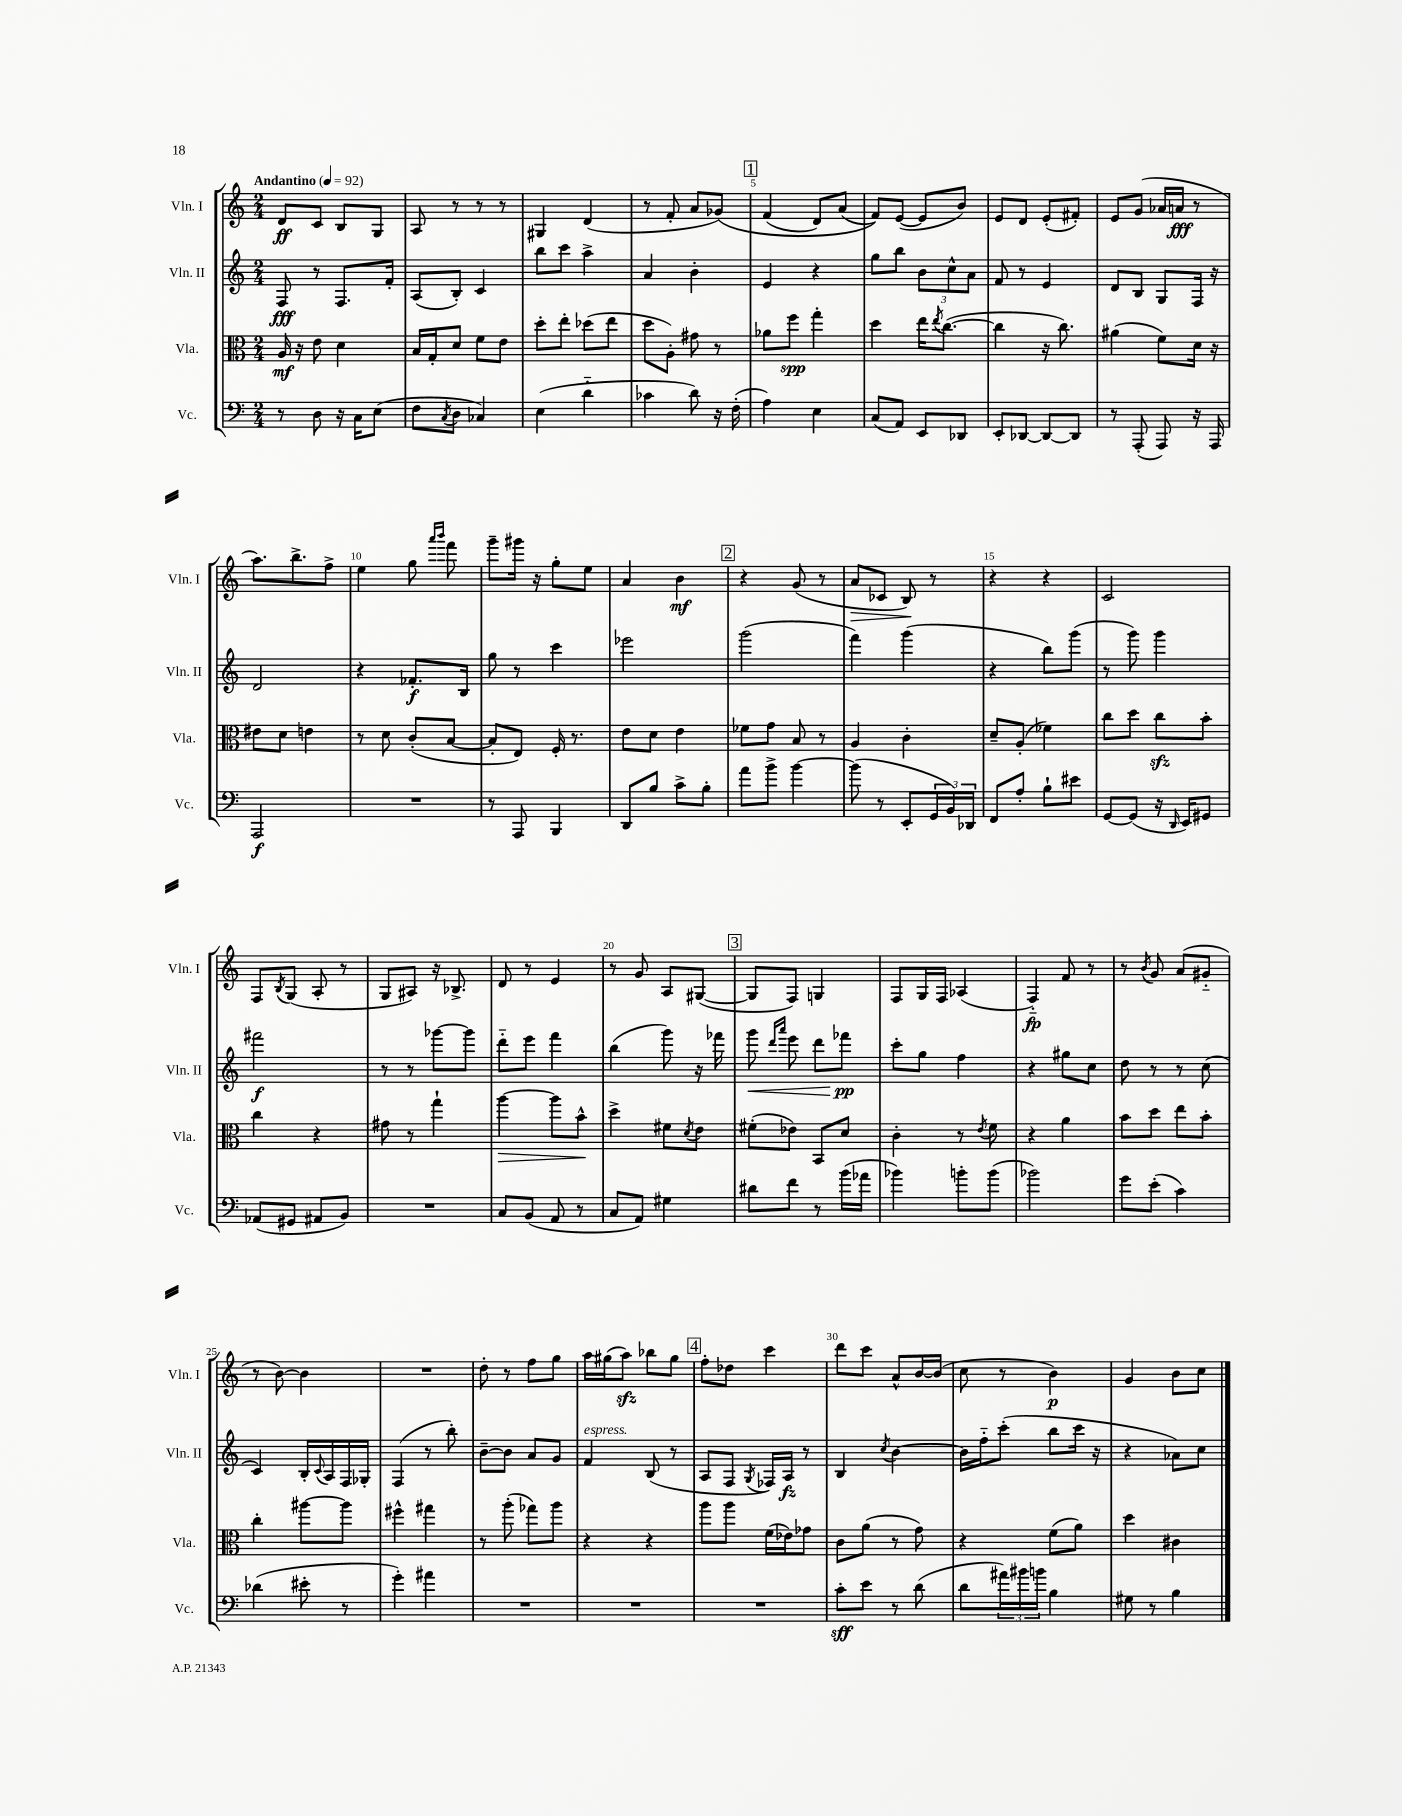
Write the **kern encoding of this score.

**kern	**dynam	**kern	**dynam	**kern	**dynam	**kern	**dynam
*part4	*part4	*part3	*part3	*part2	*part2	*part1	*part1
*staff4	*staff4	*staff3	*staff3	*staff2	*staff2	*staff1	*staff1
*I"Vc.	*	*I"Vla.	*	*I"Vln. II	*	*I"Vln. I	*
*I'Vc.	*	*I'Vla.	*	*I'Vln. II	*	*I'Vln. I	*
*clefF4	*	*clefC3	*	*clefG2	*	*clefG2	*
*k[]	*	*k[]	*	*k[]	*	*k[]	*
*M2/4	*	*M2/4	*	*M2/4	*	*M2/4	*
*MM92	*	*MM92	*	*MM92	*	*MM92	*
=1	=1	=1	=1	=1	=1	=1	=1
!	!	!	!	!	!	!LO:TX:a:B:t=Andantino	!
8r	.	16A/	mf	8F/	fff	8d/L	ff
.	.	16r	.	.	.	.	.
8D\	.	8e\	.	8r	.	8c/J	.
16r	.	4d\	.	8.F/L	.	8B/L	.
16C\KL	.	.	.	.	.	.	.
(8E\J	.	.	.	.	.	8G/J	.
.	.	.	.	16f'/Jk	.	.	.
=2	=2	=2	=2	=2	=2	=2	=2
8F\L	.	16B/LL	.	(8A/L	.	8A/	.
.	.	16G'/J	.	.	.	.	.
8qC/	.	.	.	.	.	.	.
8D\J	.	8d/J	.	8B'/J)	.	8r	.
4C-X/)	.	8f\L	.	4c/	.	8r	.
.	.	8e\J	.	.	.	8r	.
=3	=3	=3	=3	=3	=3	=3	=3
(4E\	.	8dd'\L	.	8bb\L	.	4G#X/	.
.	.	8ee'\J	.	8ccc\J	.	.	.
4d\	.	(8dd-X\L	.	4aa^\	.	(4d/	.
.	.	8ee\J	.	.	.	.	.
=4	=4	=4	=4	=4	=4	=4	=4
4c-X\	.	8dd\L	.	4a/	.	8r	.
.	.	8A'\J)	.	.	.	8f'/	.
8d\)	.	8g#X\	.	4b'\	.	8a/L	.
16r	.	8r	.	.	.	(8g-X/J)	.
(16F'\	.	.	.	.	.	.	.
!!LO:REH:place=s1:t=1
=5	=5	=5	=5	=5	=5	=5	=5
4A\)	.	8a-X\L	.	4e/	.	(4f/	.
.	.	8ff\J	spp	.	.	.	.
4E\	.	4gg'\	.	4r	.	8d/L)	.
.	.	.	.	.	.	(8a/J	.
=6	=6	=6	=6	=6	=6	=6	=6
(8C/L	.	4dd\	.	8gg\L	.	8f/L))	.
8AA/J)	.	.	.	8bb\J	.	([8e/J	.
8EE/L	.	16ee\KL	.	12b\L	.	8e/L]	.
.	.	8qee/	.	.	.	.	.
.	.	([8.cc\J	.	.	.	.	.
.	.	.	.	12cc^^\	.	.	.
8DD-X/J	.	.	.	.	.	8b/J)	.
.	.	.	.	12a\J	.	.	.
=7	=7	=7	=7	=7	=7	=7	=7
8EE'/L	.	4cc\]	.	8f/	.	8e/L	.
[8DD-X/J	.	.	.	8r	.	8d/J	.
8DD-/L_	.	16r	.	4e/	.	(8e'/L	.
.	.	8.cc\)	.	.	.	.	.
8DD-/J]	.	.	.	.	.	8f#X'/J)	.
=8	=8	=8	=8	=8	=8	=8	=8
8r	.	(4a#X\	.	8d/L	.	8e/L	.
(8AAA'/	.	.	.	8B/J	.	(8g/J	.
8AAA/)	.	8f\L)	.	8G/L	.	16a-X/LL	.
.	.	.	.	.	.	16an/JJ	fff
16r	.	16d\Jk	.	16F/Jk	.	8r	.
16AAA/	.	16r	.	16r	.	.	.
!!LO:LB:g=z
=9	=9	=9	=9	=9	=9	=9	=9
2AAA/	f	8e#X\L	.	2d/	.	8.aa\L)	.
.	.	8d\J	.	.	.	.	.
.	.	.	.	.	.	8.bb^\	.
.	.	4en\	.	.	.	.	.
.	.	.	.	.	.	8ff^\J	.
=10	=10	=10	=10	=10	=10	=10	=10
2r	.	8r	.	4r	.	4ee\	.
.	.	8d\	.	.	.	.	.
.	.	(8c'/L	.	8.f-X'/L	f	8gg\	.
.	.	.	.	.	.	16qqaaa/LL	.
.	.	.	.	.	.	16qqbbb/JJ	.
.	.	[8B/J	.	.	.	8fff\	.
.	.	.	.	16B/Jk	.	.	.
=11	=11	=11	=11	=11	=11	=11	=11
8r	.	8B'/L]	.	8gg\	.	8ggg~\L	.
8AAA/	.	8E/J)	.	8r	.	16ggg#X\Jk	.
.	.	.	.	.	.	16r	.
4BBB/	.	16F'/	.	4ccc\	.	8gg'\L	.
.	.	8.r	.	.	.	.	.
.	.	.	.	.	.	8ee\J	.
=12	=12	=12	=12	=12	=12	=12	=12
8DD/L	.	8e\L	.	2eee-X\	.	4a/	.
8B/J	.	8d\J	.	.	.	.	.
8c^\L	.	4e\	.	.	.	4b\	mf
8B'\J	.	.	.	.	.	.	.
!!LO:REH:place=s1:t=2
=13	=13	=13	=13	=13	=13	=13	=13
8a\L	.	8f-X\L	.	(2ggg\	.	4r	.
8b^\J	.	8g\J	.	.	.	.	.
[4b\	.	8B/	.	.	.	(8g/	.
.	.	8r	.	.	.	8r	.
=14	=14	=14	=14	=14	=14	=14	=14
!	!	!	!	!	!	!	!LO:HP:b
(8b\]	.	4A/	.	4fff\)	.	8a/L	>
8r	.	.	.	.	.	8c-X/J	.
8EE'/L	.	4c'\	.	(4ggg\	.	8B/)	.
24GG/L	.	.	.	.	.	8r	]
24BB/)	.	.	.	.	.	.	.
24DD-X/JJ	.	.	.	.	.	.	.
=15	=15	=15	=15	=15	=15	=15	=15
8FF/L	.	8d~/L	.	4r	.	4r	.
8A'/J	.	(8A'/J	.	.	.	.	.
8B`\L	.	4f-X\)	.	8bb\L)	.	4r	.
8e#X\J	.	.	.	(8ggg\J	.	.	.
=16	=16	=16	=16	=16	=16	=16	=16
[8GG/L	.	8cc\L	.	8r	.	2c/	.
(8GG/J]	.	8dd\J	.	8ggg\)	.	.	.
16r	.	8cczz\L	.	4ggg\	.	.	.
16qqDD/	.	.	.	.	.	.	.
16EE/KL)	.	.	.	.	.	.	.
8GG#X/J	.	8b'\J	.	.	.	.	.
!!LO:LB:g=z
=17	=17	=17	=17	=17	=17	=17	=17
(8AA-X/L	.	4cc\	.	2fff#X\	f	8F/L	.
.	.	.	.	.	.	8qB/	.
8GG#X/J	.	.	.	.	.	(8G/J	.
8AA#X/L	.	4r	.	.	.	8A'/	.
8BB/J)	.	.	.	.	.	8r	.
=18	=18	=18	=18	=18	=18	=18	=18
2r	.	8g#X\	.	8r	.	8G/L	.
.	.	8r	.	8r	.	8A#X/J)	.
.	.	4gg`\	.	[8ggg-X\L	.	16r	.
.	.	.	.	.	.	8.B-X^/	.
.	.	.	.	8ggg-\J]	.	.	.
=19	=19	=19	=19	=19	=19	=19	=19
!	!	!	!LO:HP:b	!	!	!	!
8C/L	.	[4aa\	>	8ddd\L	.	8d/	.
(8BB/J	.	.	.	8eee\J	.	8r	.
8AA/	.	8aa\L]	.	4fff\	.	4e/	.
8r	.	8b^^\J	.	.	.	.	.
.	.	.	]	.	.	.	.
=20	=20	=20	=20	=20	=20	=20	=20
8C/L	.	4dd^\	.	(4bb\	.	8r	.
8AA/J)	.	.	.	.	.	8g/	.
4G#X\	.	8f#X\L	.	8ggg\)	.	8A/L	.
.	.	8qd/	.	.	.	.	.
.	.	8e\J	.	16r	.	([8G#X/J	.
.	.	.	.	16fff-X\	.	.	.
!!LO:REH:place=s1:t=3
=21	=21	=21	=21	=21	=21	=21	=21
!	!	!	!	!	!LO:HP:b	!	!
8d#X\L	.	(8f#X'\L	.	8ggg\	<	8G#/L]	.
.	.	.	.	16qqddd/LL	.	.	.
.	.	.	.	16qqaaa/JJ	.	.	.
8f\J	.	8e-X\J)	.	8eee\	.	8F/J)	.
8r	.	8BB/L	.	8ddd\L	.	4Gn/	.
(16b\LL	.	8d/J	.	8fff-X\J	pp	.	.
16a-X\JJ	.	.	.	.	.	.	.
.	.	.	.	.	[	.	.
=22	=22	=22	=22	=22	=22	=22	=22
4b-X\)	.	4c'\	.	8ccc'\L	.	8F/L	.
.	.	.	.	8gg\J	.	16G/L	.
.	.	.	.	.	.	16F/JJ	.
8bn'\L	.	8r	.	4ff\	.	(4A-X/	.
.	.	8qe/	.	.	.	.	.
(8b\J	.	8f\	.	.	.	.	.
=23	=23	=23	=23	=23	=23	=23	=23
2b-X\)	.	4r	.	4r	.	4F/)	fp
.	.	4a\	.	8gg#X\L	.	8f/	.
.	.	.	.	8cc\J	.	8r	.
=24	=24	=24	=24	=24	=24	=24	=24
8g\L	.	8b\L	.	8dd\	.	8r	.
.	.	.	.	.	.	8qb/	.
(8e'\J	.	8dd\J	.	8r	.	8g/	.
4c\)	.	8ee\L	.	8r	.	(8a/L	.
.	.	8b'\J	.	(8cc\	.	8g#X/J	.
!!LO:LB:g=z
=25	=25	=25	=25	=25	=25	=25	=25
(4d-X\	.	4cc'\	.	4c/)	.	8r	.
.	.	.	.	.	.	[8b\)	.
8e#X'\	.	[8aa#X\L	.	16B'/LL	.	4b\]	.
.	.	.	.	8qqc/	.	.	.
.	.	.	.	16A/	.	.	.
8r	.	8aa#\J]	.	16F/	.	.	.
.	.	.	.	16G-X'/JJ	.	.	.
=26	=26	=26	=26	=26	=26	=26	=26
4g'\)	.	4ff#X^^\	.	(4F/	.	2r	.
4a#X\	.	4gg#X\	.	8r	.	.	.
.	.	.	.	8bb'\)	.	.	.
=27	=27	=27	=27	=27	=27	=27	=27
2r	.	8r	.	[8b~\L	.	8dd'\	.
.	.	(8aa'\	.	8b\J]	.	8r	.
.	.	8gg-X\L)	.	8a/L	.	8ff\L	.
.	.	8aa\J	.	8g/J	.	8gg\J	.
=28	=28	=28	=28	=28	=28	=28	=28
!	!	!	!	!LO:TX:a:i:t=espress.	!	!	!
2r	.	4r	.	4f/	.	16aa\LL	.
.	.	.	.	.	.	(16gg#X\J	.
.	.	.	.	.	.	8aazz\J)	.
.	.	4r	.	(8B/	.	8bb-X\L	.
.	.	.	.	8r	.	8gg#\J	.
!!LO:REH:place=s1:t=4
=29	=29	=29	=29	=29	=29	=29	=29
2r	.	8aa\L	.	8A/L	.	8ff'\L	.
.	.	8aa\J	.	8F/J	.	8dd-X\J	.
.	.	.	.	8qG/	.	.	.
.	.	(16f\LL	.	16F-X/LL)	.	4ccc\	.
.	.	16e-X\J)	.	16A/JJ	fz	.	.
.	.	8g-X\J	.	8r	.	.	.
=30	=30	=30	=30	=30	=30	=30	=30
8c'\L	sff	8c\L	.	4B/	.	8ddd\L	.
8e\J	.	(8a\J	.	.	.	8ccc\J	.
.	.	.	.	8qcc/	.	.	.
8r	.	8r	.	[4b\	.	8a^^/L	.
(8d\	.	8g\)	.	.	.	[16b/L	.
.	.	.	.	.	.	(16b/JJ]	.
=31	=31	=31	=31	=31	=31	=31	=31
8d\L	.	4r	.	16b\LL]	.	8cc\	.
.	.	.	.	16ff\J	.	.	.
24a#X\L)	.	.	.	(8ccc'\J	.	8r	.
24b#X\	.	.	.	.	.	.	.
24bn\JJ	.	.	.	.	.	.	.
4B\	.	(8f\L	.	8bb\L	.	4b\)	p
.	.	8a\J)	.	16ccc\Jk	.	.	.
.	.	.	.	16r	.	.	.
=32	=32	=32	=32	=32	=32	=32	=32
8G#X\	.	4dd\	.	4r	.	4g/	.
8r	.	.	.	.	.	.	.
4B\	.	4c#X\	.	8a-X\L)	.	8b\L	.
.	.	.	.	8cc\J	.	8cc\J	.
==	==	==	==	==	==	==	==
*-	*-	*-	*-	*-	*-	*-	*-
